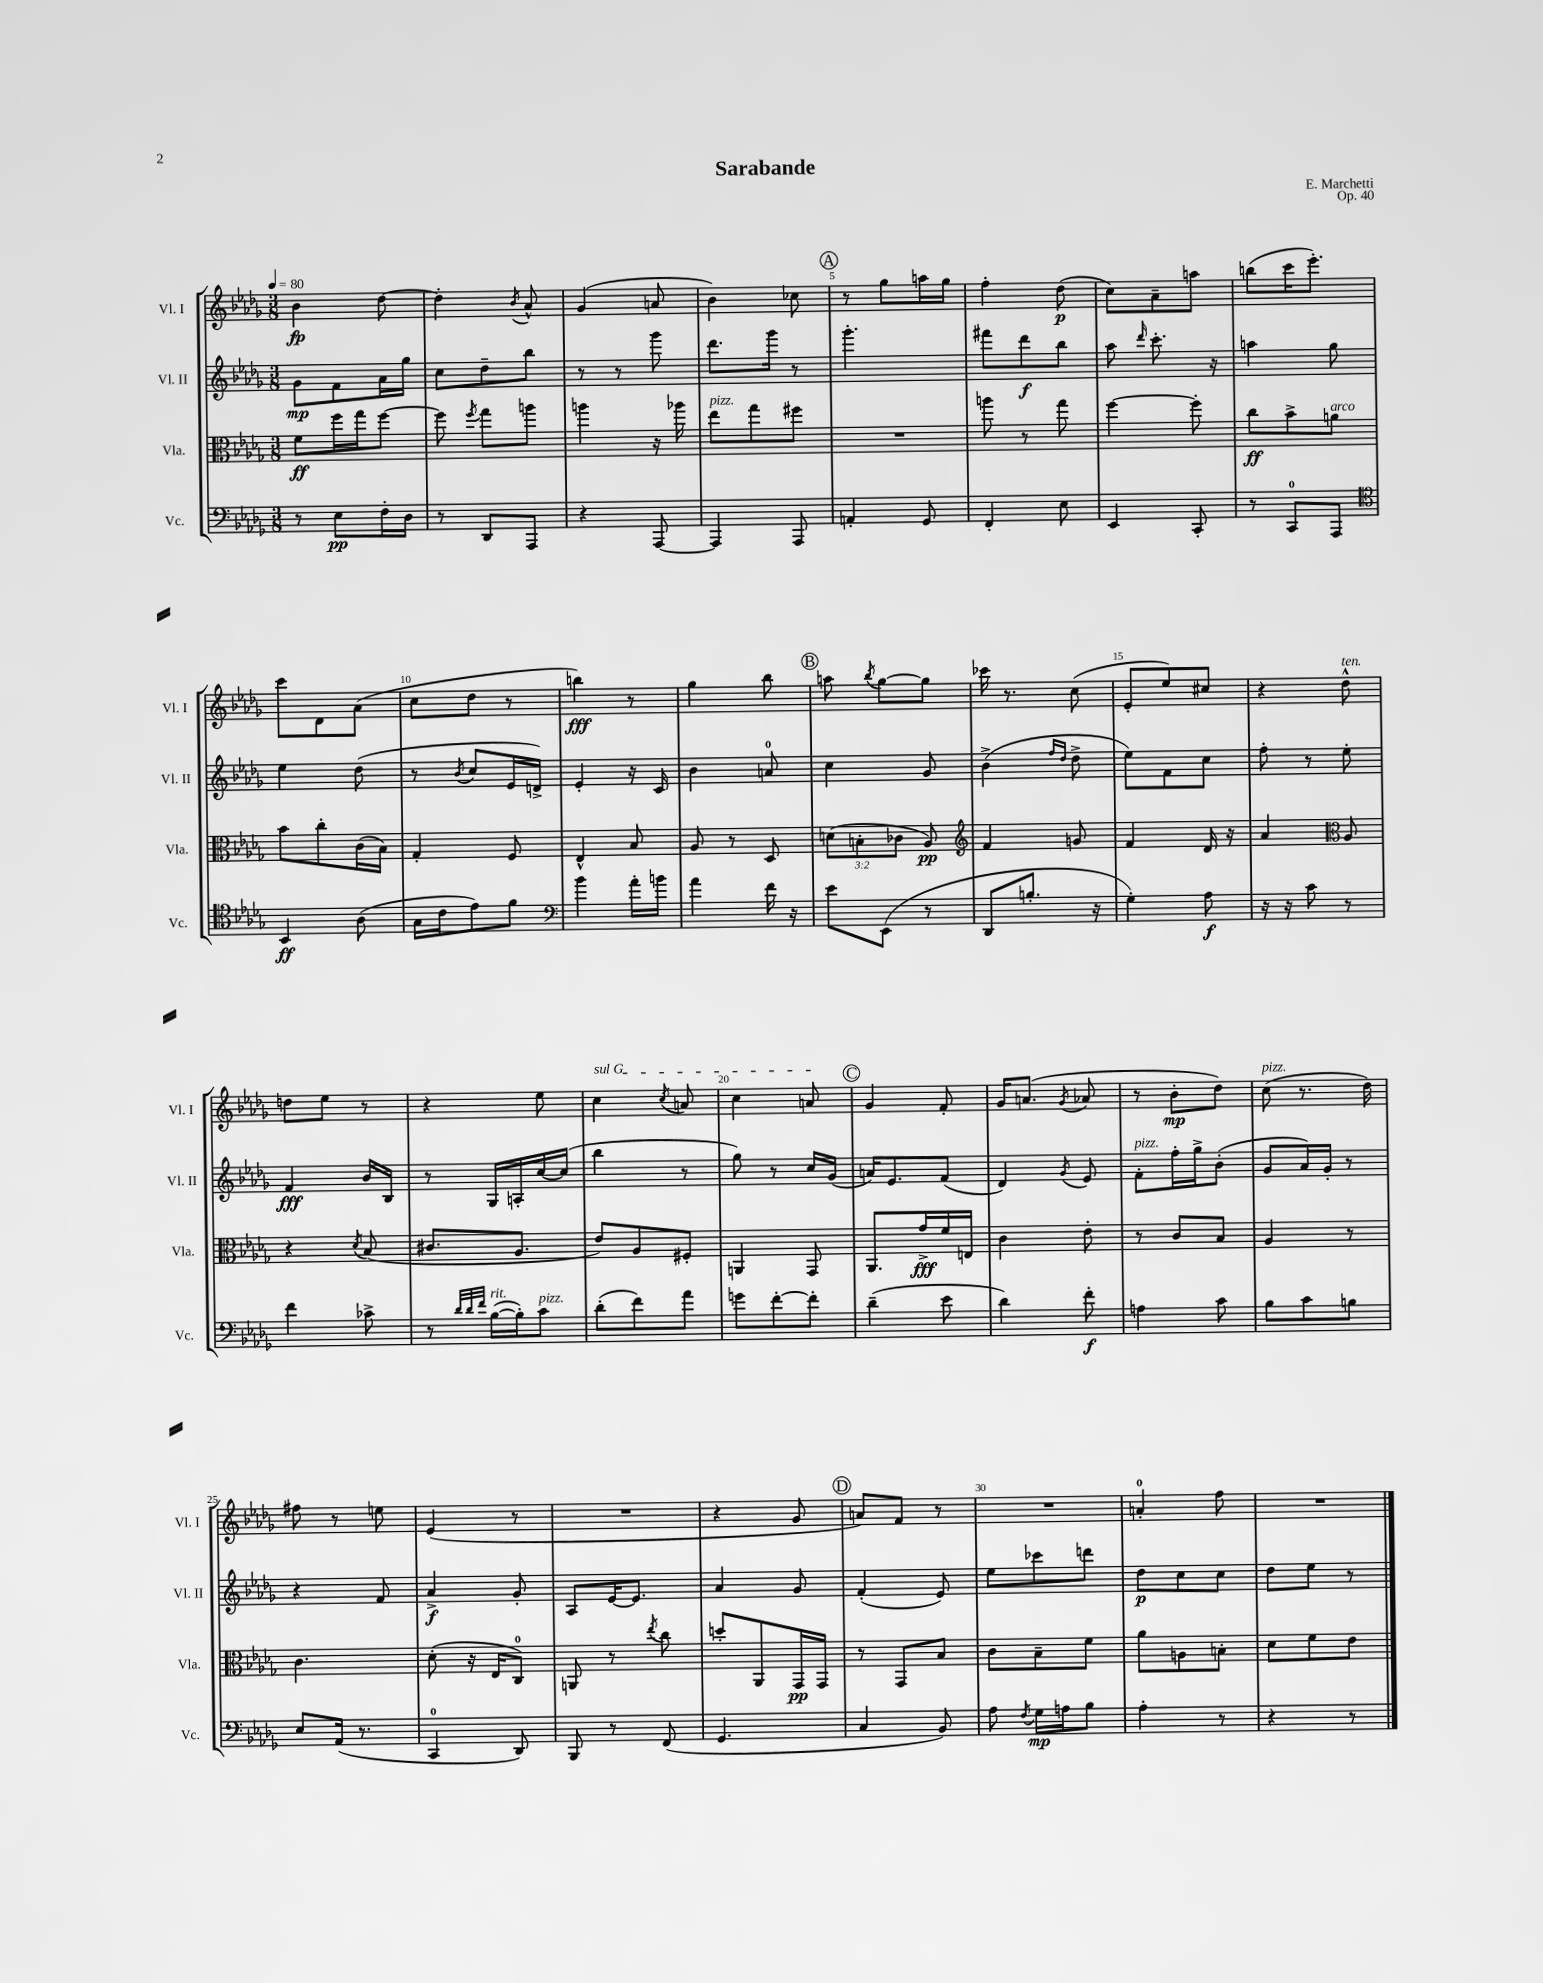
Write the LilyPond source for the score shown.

\header { title = "Sarabande" composer = "E. Marchetti" opus = "Op. 40" }
<<
\new StaffGroup <<
\new Staff = "s0" \with { instrumentName = "Vl. I" shortInstrumentName = "Vl. I" } {
    \clef treble \key des \major \numericTimeSignature \time 3/8 \tempo 4 = 80
    \autoBeamOff bes'4\fp des''8~ |
    des''4-. \acciaccatura { bes'8 } aes'8-^ |
    ges'4( a'8 |
    bes'4) ces''8 |
    \mark \markup { \circle "A" } r8 ges''8[ a''16 ges''16] |
    f''4-. des''8\p( |
    c''8[) aes'8-- a''8] |
    b''8[( c'''16 ees'''8.]-.) |
    c'''8[ des'8 aes'8]( |
    c''8[ des''8] r8 |
    b''4\fff) r8 |
    ges''4 bes''8 |
    \mark \markup { \circle "B" } a''8 \acciaccatura { bes''8 } ges''8[~ ges''8] |
    ces'''16 r8. c''8( |
    ees'8[-. ees''8) cis''8] |
    r4 des''8-^^\markup { \italic "ten." } |
    d''8[ ees''8] r8 |
    r4 ees''8 |
    \once \override TextSpanner.bound-details.left.text = \markup { \italic "sul G" } c''4\startTextSpan \acciaccatura { c''8 } a'8 |
    c''4 a'8\stopTextSpan |
    \mark \markup { \circle "C" } ges'4 f'8-. |
    ges'16[ a'8.]( \acciaccatura { ges'8 } aes'8 |
    r8 bes'8[-.\mp des''8]) |
    c''8^\markup { \italic "pizz." }( r8. des''16) |
    fis''8 r8 e''8 |
    ees'4( r8 |
    R4. |
    r4 ges'8 |
    \mark \markup { \circle "D" } a'8[) f'8] r8 |
    R4. |
    a'4-0-. f''8 |
    R4. \bar "|." |
}
\new Staff = "s1" \with { instrumentName = "Vl. II" shortInstrumentName = "Vl. II" } {
    \clef treble \key des \major \numericTimeSignature \time 3/8
    \autoBeamOff ges'8[\mp f'8 aes'16 ges''16] |
    c''8[ des''8-- bes''8] |
    r8 r8 ges'''8 |
    des'''8.[ ges'''16] r8 |
    \mark \markup { \circle "A" } ges'''4.-. |
    fis'''8[ des'''8\f bes''8] |
    aes''8 \grace { des'''16 } c'''8.-. r16 |
    a''4 ges''8 |
    ees''4 des''8( |
    r8 \acciaccatura { bes'8 } c''8[ ees'16 d'16]->) |
    ees'4-. r16 c'16 |
    bes'4 a'8-0 |
    \mark \markup { \circle "B" } c''4 ges'8 |
    bes'4->( \grace { f''16[ des''16] } des''8-> |
    ees''8[) f'8 c''8] |
    f''8-. r8 ees''8-. |
    f'4\fff bes'16[ bes16] |
    r8 ges16[ a16-. c''16~ c''16]( |
    bes''4 r8 |
    ges''8) r8 c''16[ ges'16]( |
    \mark \markup { \circle "C" } a'16[) ees'8. f'8]( |
    des'4) \acciaccatura { ges'8 } ees'8 |
    f'8[-.^\markup { \italic "pizz." } f''16-. ges''16-> bes'8]-.( |
    ges'8[ aes'16) ges'16]-. r8 |
    r4 f'8 |
    aes'4->\f ges'8-. |
    aes8[ ees'16~ ees'8.] |
    aes'4 ges'8 |
    \mark \markup { \circle "D" } f'4-.( ees'8) |
    ees''8[ ces'''8 d'''8] |
    des''8[\p c''8 c''8] |
    des''8[ ees''8] r8 \bar "|." |
}
\new Staff = "s2" \with { instrumentName = "Vla." shortInstrumentName = "Vla." } {
    \clef alto \key des \major \numericTimeSignature \time 3/8 \override Staff.TupletNumber.text = #tuplet-number::calc-fraction-text
    \autoBeamOff f'8[\ff f''16 ges''16 f''8]~ |
    f''8 \acciaccatura { f''8 } ges''8[ a''8] |
    a''4 r16 aes''16 |
    ees''8[^\markup { \italic "pizz." } ges''8 fis''8] |
    \mark \markup { \circle "A" } R4. |
    a''8 r8 ges''8 |
    f''4~ f''8-. |
    c''8[\ff bes'8-> a'8]^\markup { \italic "arco" } |
    bes'8[ c''8-. c'16( bes16]) |
    ges4-. f8 |
    ees4-^ bes8 |
    aes8 r8 des8 |
    \mark \markup { \circle "B" } \tuplet 3/2 { d'8[( b8-. ces'8] } aes8\pp) |
    \clef treble f'4 g'8 |
    f'4 des'16 r16 |
    aes'4 \clef alto aes8 |
    r4 \acciaccatura { des'8 } bes8( |
    cis'8.[ aes8.] |
    ees'8[) aes8 fis8]-. |
    a,4 ges,8 |
    \mark \markup { \circle "C" } aes,8.[ ges'16->\fff f'16 e16] |
    c'4 ees'8-. |
    r8 c'8[ bes8] |
    aes4 r8 |
    c'4. |
    des'8-.( r16 ees16[ c8]-0) |
    a,8 r8 \acciaccatura { ees''8 } c''8 |
    d''8[-. aes,8 ges,16\pp ges,16] |
    \mark \markup { \circle "D" } r8 ges,8[ bes8] |
    c'8[ bes8-- f'8] |
    aes'8[ a8 b8]-. |
    des'8[ f'8 ees'8] \bar "|." |
}
\new Staff = "s3" \with { instrumentName = "Vc." shortInstrumentName = "Vc." } {
    \clef bass \key des \major \numericTimeSignature \time 3/8
    \autoBeamOff r8 ees8[\pp f16-. des16] |
    r8 des,8[ aes,,8] |
    r4 aes,,8~ |
    aes,,4 aes,,8 |
    \mark \markup { \circle "A" } a,4-. ges,8 |
    f,4-. ees8 |
    ees,4 c,8-. |
    r8 c,8[-0 aes,,8] |
    \clef tenor bes,4\ff aes8( |
    ges16[ c'16 ees'8) f'8] |
    \clef bass bes'4 aes'16[-. b'16] |
    aes'4 f'16 r16 |
    \mark \markup { \circle "B" } ees'8[ ees,8]( r8 |
    des,8[ b8.]-. r16 |
    ges4-.) aes8\f |
    r16 r16 c'8 r8 |
    f'4 ces'8-> |
    r8 \grace { des'32[ des'32 f'32] } bes16[~^\markup { \italic "rit." }( bes16-.) c'8]^\markup { \italic "pizz." } |
    des'8[-.( f'8) aes'8] |
    g'8[ f'8~-. f'8]-. |
    \mark \markup { \circle "C" } des'4--( ees'8 |
    des'4) f'8-.\f |
    a4 c'8 |
    bes8[ c'8 b8] |
    ees8[ aes,16]( r8. |
    c,4-0 des,8) |
    bes,,8 r8 f,8( |
    ges,4. |
    \mark \markup { \circle "D" } c4 bes,8) |
    aes8 \acciaccatura { f8 } ges16[\mp a16 bes8] |
    aes4-. r8 |
    r4 r8 \bar "|." |
}
>>
>>
\layout { \context { \Score \override BarNumber.break-visibility = ##(#f #t #t) barNumberVisibility = #(every-nth-bar-number-visible 5) } }
